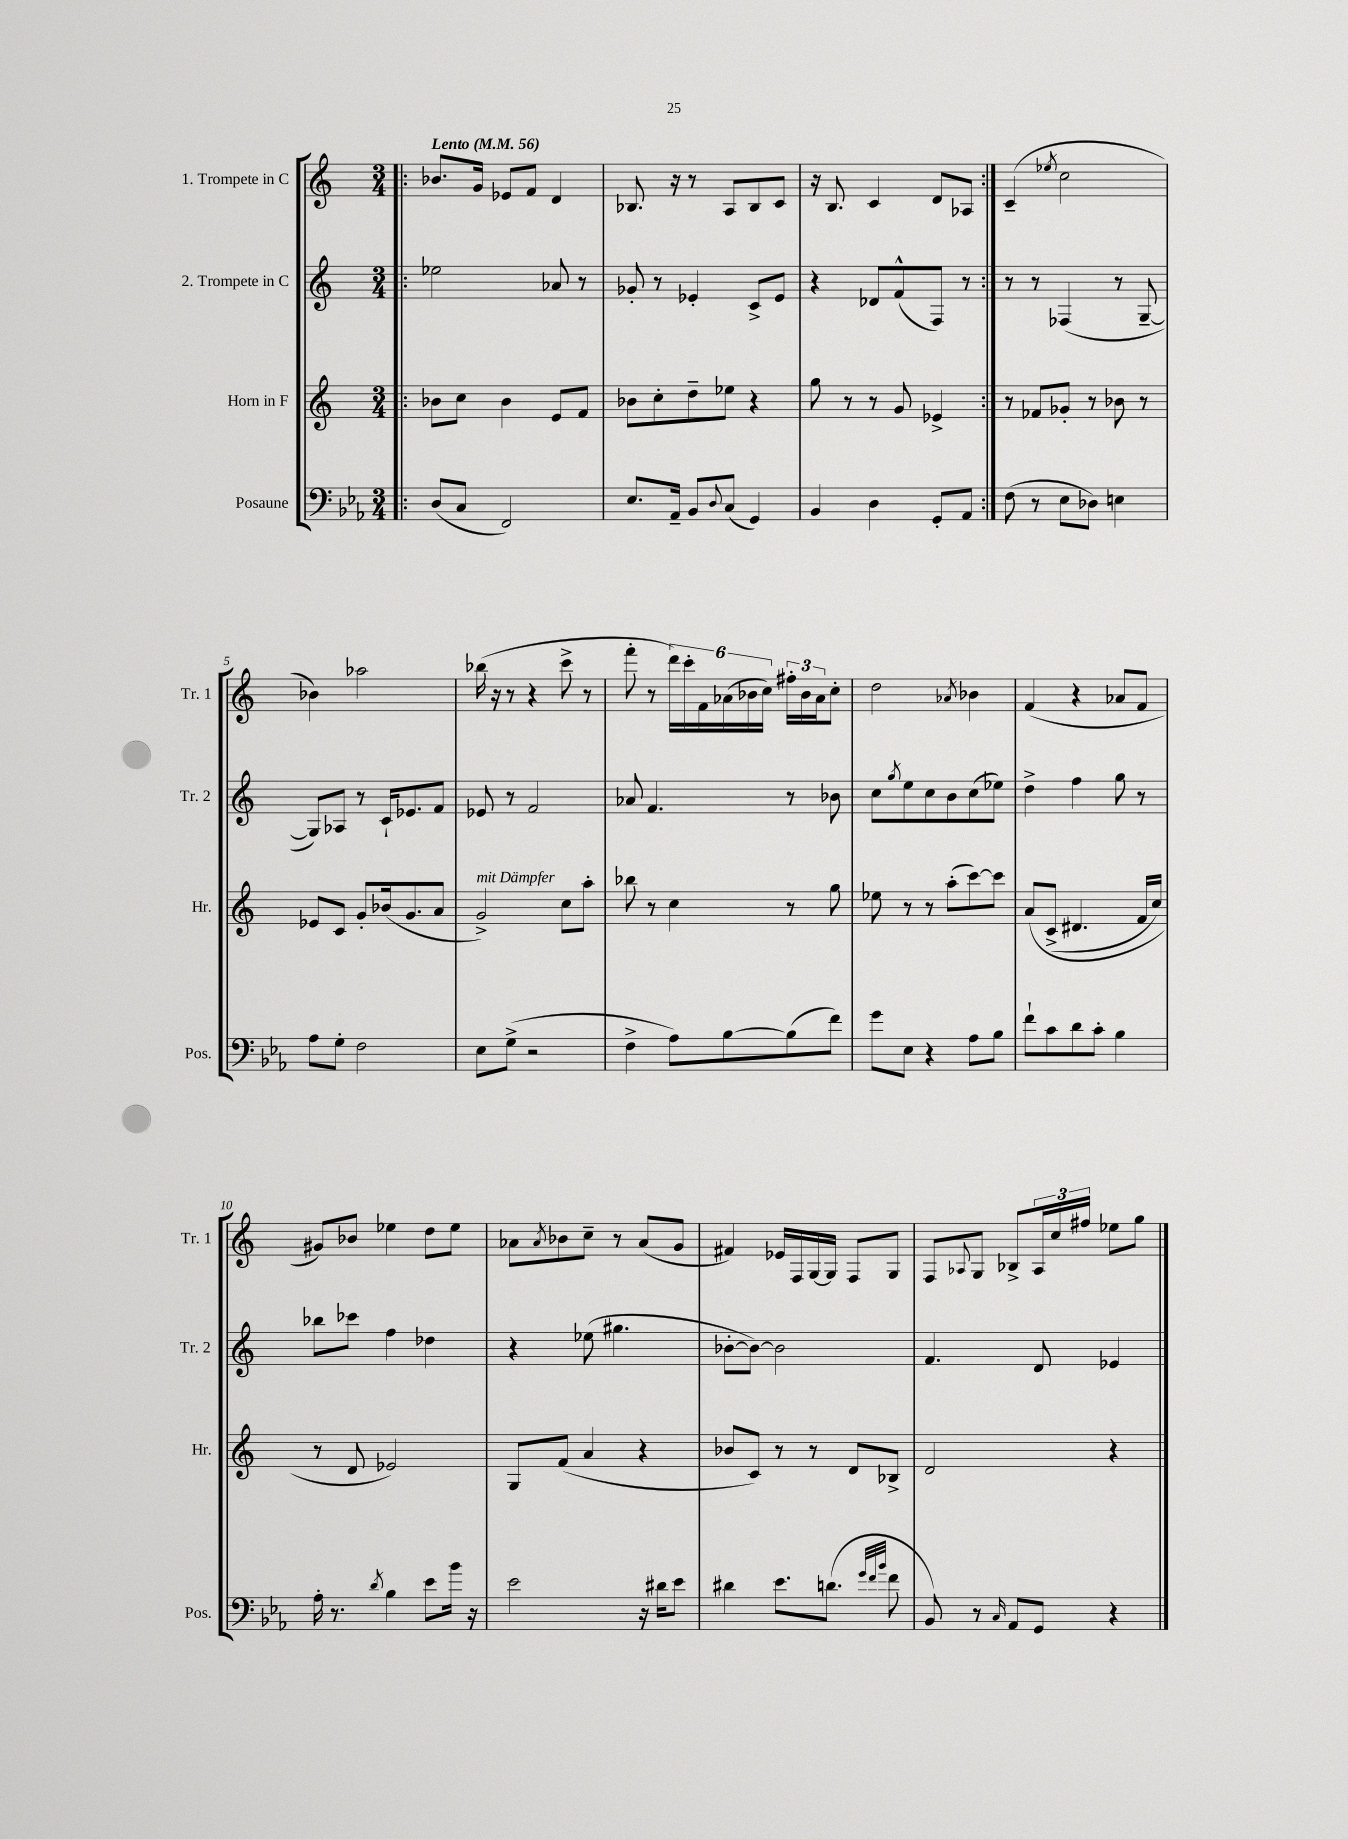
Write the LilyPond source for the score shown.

<<
\new StaffGroup <<
\new Staff = "s0" \with { instrumentName = "1. Trompete in C" shortInstrumentName = "Tr. 1" } {
    \clef treble \key c \major \numericTimeSignature \time 3/4 \tempo "Lento" 4 = 56
    \repeat volta 2 { \bar ".|:" bes'8. g'16 ees'8 f'8 d'4 |
    bes8. r16 r8 a8 bes8 c'8 |
    r16 b8. c'4 d'8 aes8 | }
    c'4--( \acciaccatura { ees''8 } c''2 |
    bes'4) aes''2 |
    bes''16( r16 r8 r4 c'''8-> r8 |
    f'''8-. r8 \tuplet 6/4 { d'''16) c'''16-. f'16 aes'16( bes'16 c''16) } \tuplet 3/2 { fis''16-. bes'16 aes'16 } c''8-. |
    d''2 \acciaccatura { aes'8 } bes'4 |
    f'4( r4 aes'8 f'8 |
    gis'8) bes'8 ees''4 d''8 ees''8 |
    aes'8 \acciaccatura { aes'8 } bes'8 c''8-- r8 aes'8( g'8 |
    fis'4) ees'16 f16 g16~ g16 f8 g8 |
    f8 \appoggiatura { aes8 } g8 bes8-> \tuplet 3/2 { aes16 c''16 fis''16 } ees''8 g''8 \bar "|." |
}
\new Staff = "s1" \with { instrumentName = "2. Trompete in C" shortInstrumentName = "Tr. 2" } {
    \clef treble \key c \major \numericTimeSignature \time 3/4
    \repeat volta 2 { \bar ".|:" ees''2 aes'8 r8 |
    ges'8-. r8 ees'4-. c'8-> ees'8 |
    r4 des'8 f'8-^( f8) r8 | }
    r8 r8 fes4( r8 g8~-- |
    g8) aes8 r8 c'16-! ees'8. f'8 |
    ees'8 r8 f'2 |
    aes'8 f'4. r8 bes'8 |
    c''8 \acciaccatura { g''8 } e''8 c''8 b'8 c''8( ees''8) |
    d''4-> f''4 g''8 r8 |
    bes''8 ces'''8 f''4 des''4 |
    r4 ees''8( gis''4. |
    bes'8~-. bes'8~) bes'2 |
    f'4. d'8 ees'4 \bar "|." |
}
\new Staff = "s2" \with { instrumentName = "Horn in F" shortInstrumentName = "Hr." } {
    \clef treble \key c \major \numericTimeSignature \time 3/4
    \repeat volta 2 { \bar ".|:" bes'8 c''8 bes'4 e'8 f'8 |
    bes'8 c''8-. d''8-- ees''8 r4 |
    g''8 r8 r8 g'8 ees'4-> | }
    r8 fes'8 ges'8-. r8 bes'8 r8 |
    ees'8 c'8 g'8-. bes'16( g'8. a'8 |
    g'2->^\markup { \italic "mit Dämpfer" }) c''8 a''8-. |
    bes''8 r8 c''4 r8 g''8 |
    ees''8 r8 r8 a''8-.( c'''8~) c'''8 |
    a'8\( c'8->( dis'4. f'16 c''16) |
    r8 d'8 ees'2\) |
    g8 f'8( a'4 r4 |
    bes'8 c'8) r8 r8 d'8 bes8-> |
    d'2 r4 \bar "|." |
}
\new Staff = "s3" \with { instrumentName = "Posaune" shortInstrumentName = "Pos." } {
    \clef bass \key ees \major \numericTimeSignature \time 3/4
    \repeat volta 2 { \bar ".|:" d8( c8 f,2) |
    ees8. aes,16-- bes,8 \appoggiatura { d8 } c8( g,4) |
    bes,4 d4 g,8-. aes,8 | }
    f8( r8 ees8 des8) e4 |
    aes8 g8-. f2 |
    ees8 g8->( r2 |
    f4-> aes8) bes8~ bes8( f'8) |
    g'8 ees8 r4 aes8 bes8 |
    f'8-! c'8 d'8 c'8-. bes4 |
    aes16-. r8. \acciaccatura { d'8 } bes4 ees'8 bes'16 r16 |
    ees'2 r16 dis'16 ees'8 |
    dis'4 ees'8. d'8.( \grace { g'32 f'32 bes'32 } f'8 |
    bes,8) r8 \grace { c16 } aes,8 g,8 r4 \bar "|." |
}
>>
>>
